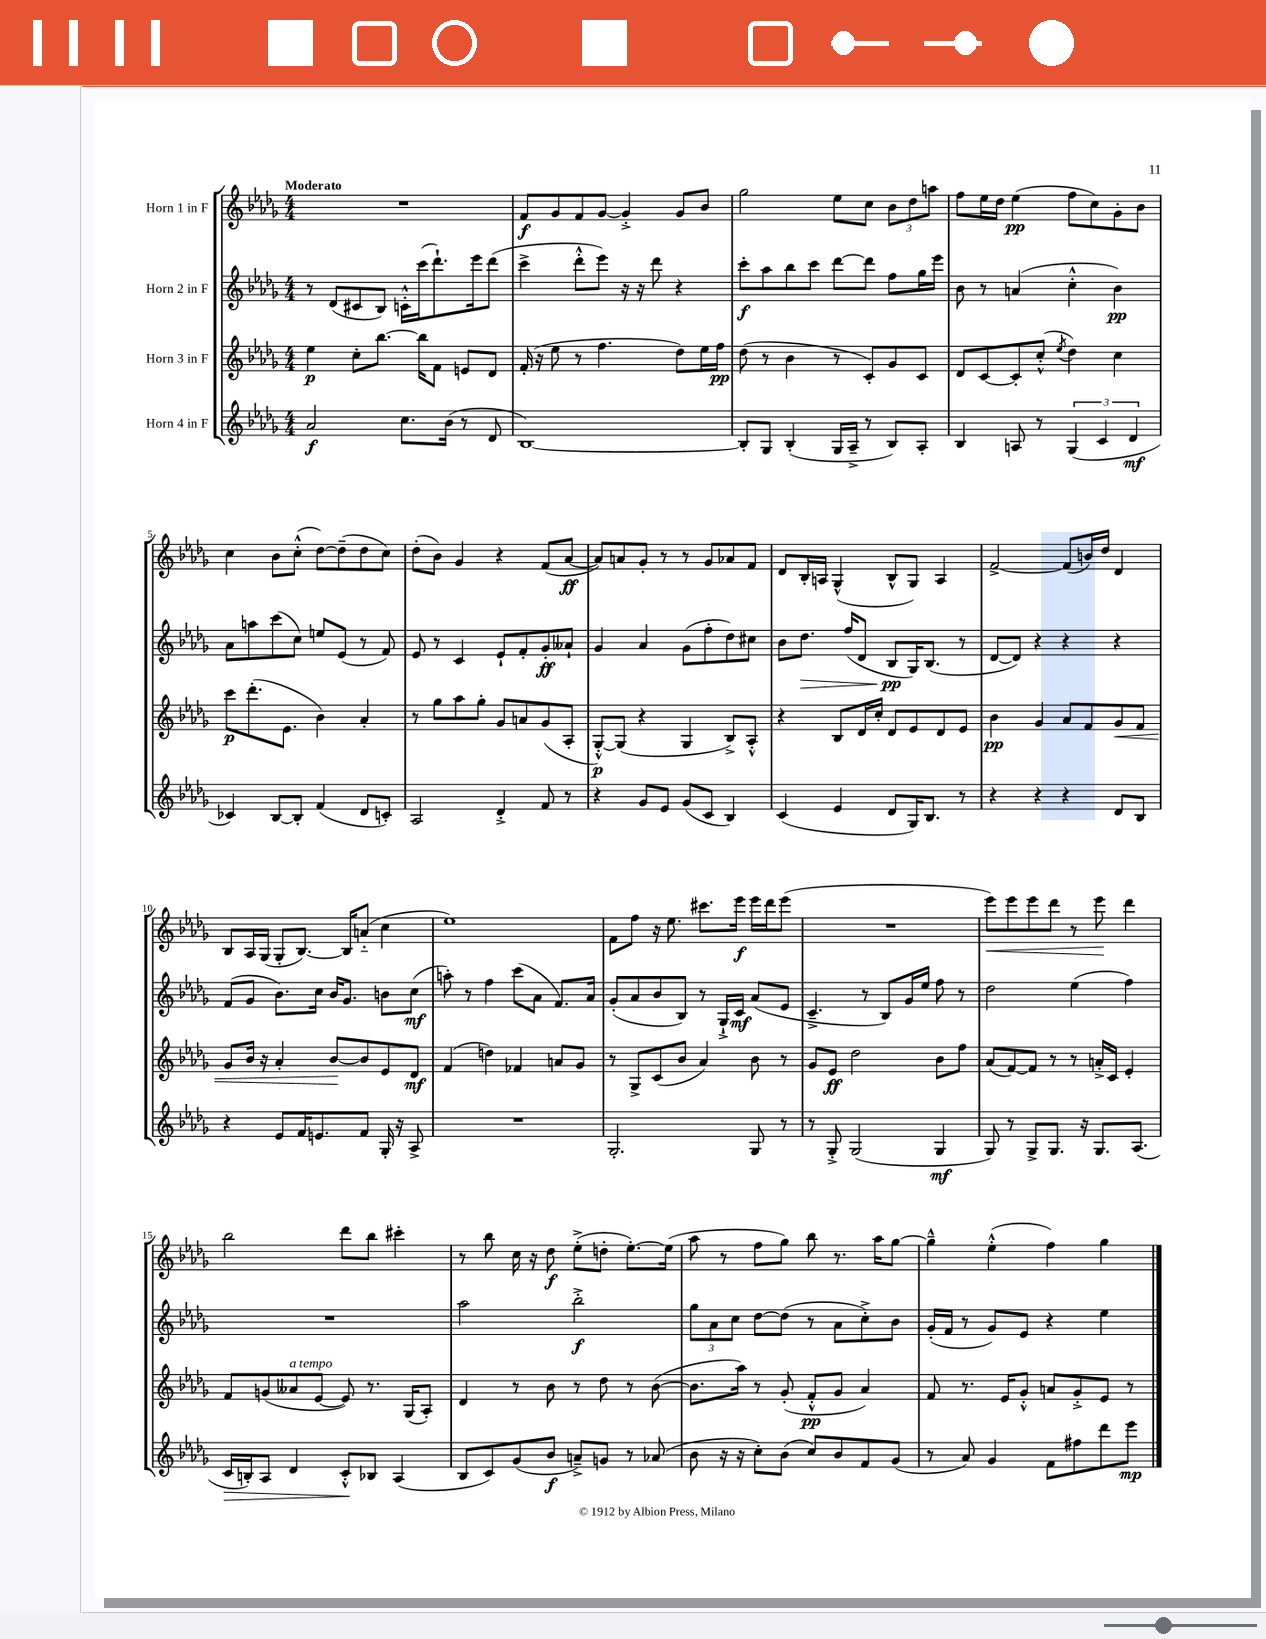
<<
\new StaffGroup <<
\new Staff = "s0" \with { instrumentName = "Horn 1 in F" } {
    \clef treble \key des \major \numericTimeSignature \time 4/4 \tempo "Moderato"
    R1 |
    f'8\f ges'8 f'8 ges'8~ ges'4-.-> ges'8 bes'8 |
    ges''2 ees''8 c''8 \tuplet 3/2 { bes'8 des''8 a''8 } |
    f''8 ees''16 des''16 ees''4\pp( f''8 c''8) ges'8-. bes'8 |
    c''4 bes'8 c''8-.-^( des''8~) des''8--( des''8 c''8) |
    des''8-.( bes'8) ges'4 r4 f'8( aes'8~\ff |
    aes'8) a'8 ges'8-. r8 r8 ges'8 aes'8 f'8 |
    des'8 bes16-. a16 ges4-^( bes8-^ ges8) a4 |
    f'2~-> f'8( b'16) des''16 des'4 |
    bes8 aes16 ges16( ges8-. bes8.~) bes16 a'8-_( c''4 |
    ees''1) |
    f'8 f''8 r16 ees''8. cis'''8. ees'''16\f ees'''16 des'''16 ees'''8( |
    R1 |
    ees'''8\<) ees'''8 ees'''8 des'''8 r8 ees'''8\! des'''4 |
    bes''2 des'''8 bes''8 cis'''4-. |
    r8 bes''8 c''16 r16 des''8\f ees''8-.->( d''8-. ees''8.~-.) ees''16( |
    aes''8 r8 f''8 ges''8) bes''8 r8. aes''16 ges''8~ |
    ges''4---^ ees''4-.-^( f''4) ges''4 \bar "|." |
}
\new Staff = "s1" \with { instrumentName = "Horn 2 in F" } {
    \clef treble \key des \major \numericTimeSignature \time 4/4
    r8 des'8( cis'8 bes8) c'16-.-^ c'''16( des'''8.-!) ees'''16 des'''8( |
    c'''4-> des'''8-.-^ ees'''8) r16 r16 des'''8 r4 |
    c'''8-.\f aes''8 bes''8 c'''8 des'''8~ des'''8 f''8 ges''16 ees'''16 |
    bes'8 r8 a'4( c''4-.-^ bes'4\pp) |
    aes'8 a''8 c'''8( c''8) e''8 ees'8( r8 f'8) |
    ees'8 r8 c'4 ees'8-! f'8-. ges'8-.\ff aeses'8-! |
    ges'4 aes'4 ges'8( f''8-. des''8) cis''8 |
    bes'8 des''8.\> f''16( des'8 bes8\pp\! ges16) bes8.( r8 |
    des'8~ des'8) r4 r4 r4 |
    f'8( ges'8 bes'8.) c''16 bes'16 ges'8. b'8 c''8\mf( |
    a''8-.) r8 f''4 c'''8( aes'8 f'8.) aes'16 |
    ges'8-.( aes'8 bes'8 bes8) r8 ges16-!-> c'16\mf aes'8( ees'8 |
    c'4.---> r8 bes8) ges'16 ees''16 f''8 r8 |
    des''2 ees''4( f''4) |
    R1 |
    aes''2 bes''2-.->\f |
    \tuplet 3/2 { ges''8 aes'8 c''8 } des''8~ des''8( r8 aes'8 c''8-.->) bes'8 |
    ges'16-.( f'16 r8 ges'8) ees'8 r4 ees''4 \bar "|." |
}
\new Staff = "s2" \with { instrumentName = "Horn 3 in F" } {
    \clef treble \key des \major \numericTimeSignature \time 4/4
    ees''4\p c''8-. bes''8.~ bes''16 f'8 e'8 des'8 |
    f'16-.( r16 ees''8 r8 f''4. des''8) ees''16 f''16\pp |
    des''8( r8 bes'4 r8 c'8-.) ges'8 c'8 |
    des'8 c'8~ c'8-. c''8-.-^( \acciaccatura { ees''8 } des''4) c''4 |
    c'''8\p des'''8.-.( ees'8. bes'4) aes'4-. |
    r8 ges''8 aes''8 ges''8-. ges'8 a'8 ges'8( aes8-. |
    ges8~-.-^\p) ges8( r4 ges4 bes8->) aes8-.-^ |
    r4 bes8 des'16 c''16-. des'8 ees'8 des'8 ees'8 |
    bes'4\pp ges'4 aes'8 f'8 ges'8\< f'8 |
    ges'8 bes'16 r16 aes'4-. bes'8~\! bes'8 ees'8 des'8\mf |
    f'4( d''4) fes'4 a'8 ges'8 |
    r8 ges8-> c'8( bes'8 aes'4) bes'8 r8 |
    ges'8 ees'8\ff des''2 bes'8 f''8 |
    aes'8( f'8~) f'8 r8 r8 a'16-.-> c'16 ees'4-. |
    f'8 g'8( aeses'8^\markup { \italic "a tempo" } ees'8~ ees'8) r8. ges16( aes8-.) |
    des'4 r8 bes'8 r8 des''8 r8 bes'8~( |
    bes'8. aes''16) r8 ges'8-.( f'8-.-^\pp ges'8 aes'4) |
    f'8 r8. ees'16 ges'8-.-^ a'8 ges'8-.-> ees'8 r8 \bar "|." |
}
\new Staff = "s3" \with { instrumentName = "Horn 4 in F" } {
    \clef treble \key des \major \numericTimeSignature \time 4/4
    aes'2\f c''8. bes'16( r8 des'8 |
    bes1~) |
    bes8-. ges8 bes4-.( ges16 aes16---> r8 bes8) aes8-. |
    bes4 a8 r8 \tuplet 3/2 { ges4( c'4 des'4\mf } |
    ces'4) bes8~ bes8-. f'4( des'8 c'8-.) |
    aes2 des'4-.-> f'8 r8 |
    r4 ges'8 ees'8 ges'8( c'8 bes4) |
    c'4( ees'4 des'8 ges16) bes8. r8 |
    r4 r4 r4 des'8 bes8 |
    r4 ees'8 f'16 e'8. f'8 ges16-. r16 aes8-> |
    R1 |
    ges2.-. ges8 r8 |
    r8 ges8-.-> ges2( ges4\mf |
    ges8) r8 ges8-> ges8. r16 ges8. aes8.( |
    c'16\> b16-.) aes8 des'4 c'8-.-^\! bes8 aes4( |
    bes8 c'8) ges'8( bes'8\f a'8--->) g'8 r8 aes'8( |
    bes'8 r16 r16 c''8-.) bes'8( c''8) bes'8 f'8 ges'8( |
    r8 aes'8) ges'4 f'8 fis''8 des'''8 ees'''8\mp \bar "|." |
}
>>
>>
